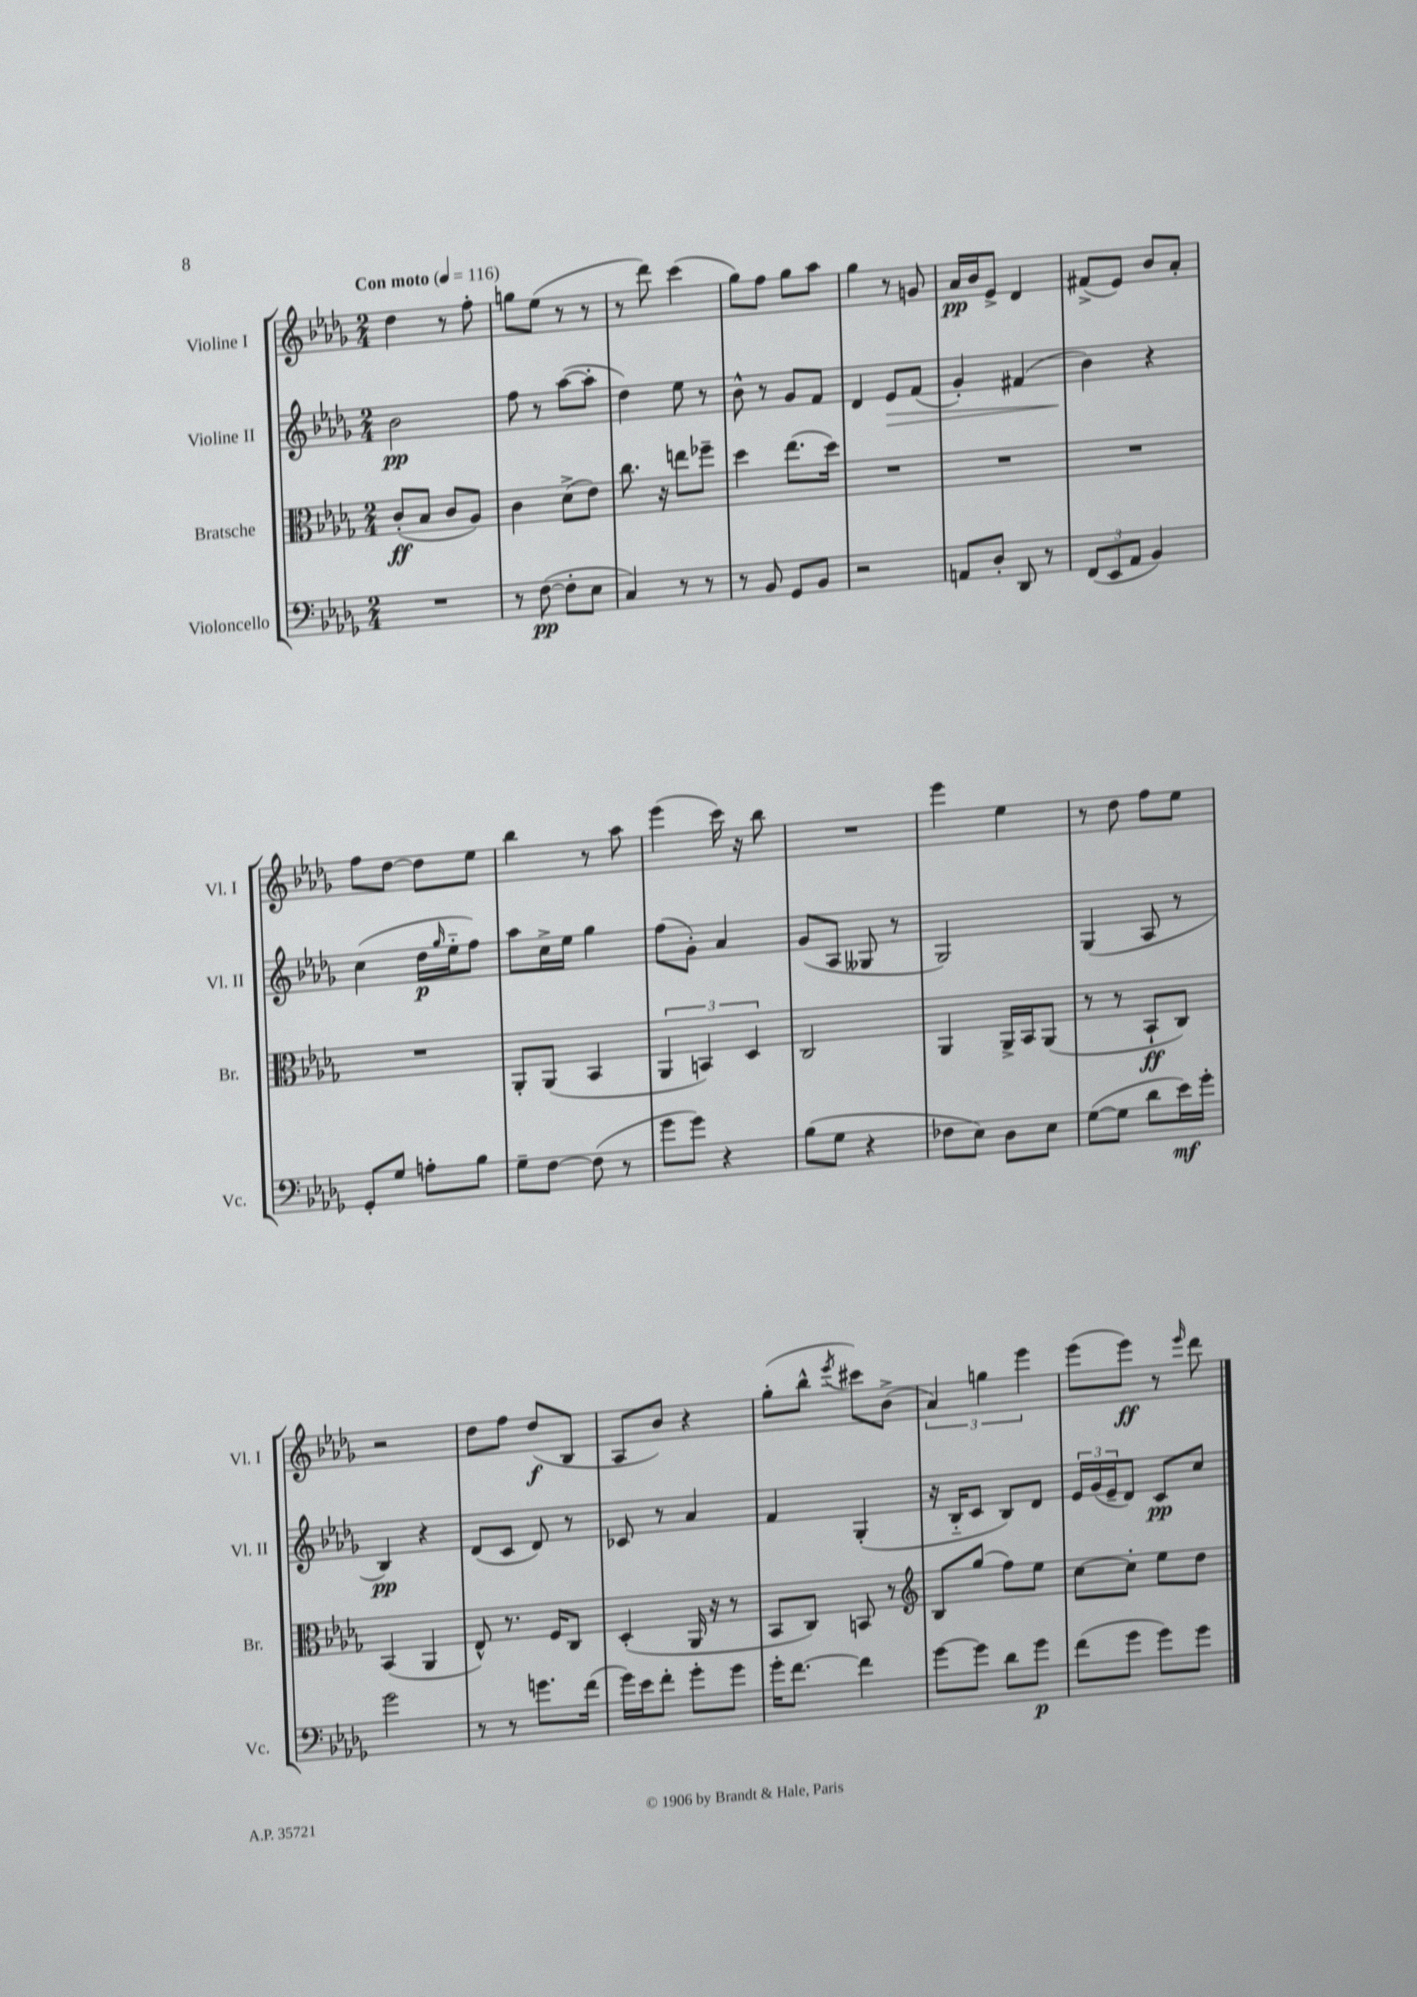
<<
\new StaffGroup <<
\new Staff = "s0" \with { instrumentName = "Violine I" shortInstrumentName = "Vl. I" } {
    \clef treble \key des \major \numericTimeSignature \time 2/4 \tempo "Con moto" 4 = 116
    des''4 r8 f''8-. |
    g''8 ees''8( r8 r8 |
    r8 des'''8) c'''4( |
    ges''8) f''8 ges''8 aes''8 |
    ges''4 r8 g'8 |
    aes'16\pp bes'16 ees'8-> des'4 |
    fis'8->( ees'8) bes'8 aes'8-. |
    f''8 des''8~ des''8 ees''8 |
    bes''4 r8 aes''8 |
    ees'''4( c'''16) r16 bes''8 |
    R2 |
    ees'''4 ees''4 |
    r8 des''8 f''8 ees''8 |
    r2 |
    des''8 f''8 des''8\f( bes8 |
    aes8 bes'8) r4 |
    ges''8-.( bes''8-^ \acciaccatura { ees'''8 } cis'''8) bes'8->( |
    \tuplet 3/2 { aes'4) g''4 ees'''4 } |
    ees'''8( ees'''8\ff) r8 \grace { ees'''16 } des'''8 \bar "|." |
}
\new Staff = "s1" \with { instrumentName = "Violine II" shortInstrumentName = "Vl. II" } {
    \clef treble \key des \major \numericTimeSignature \time 2/4
    bes'2\pp |
    f''8 r8 aes''8~( aes''8-. |
    des''4) ees''8 r8 |
    bes'8-^ r8 ges'8 f'8 |
    des'4 ees'8\> f'8( |
    ges'4-.) fis'4( |
    bes'4\!) r4 |
    c''4( des''16\p \grace { ges''16 } ees''16-_ f''8) |
    aes''8 c''16-> ees''16 ges''4 |
    f''8( ges'8-.) aes'4 |
    ges'8( aes8 geses8 r8 |
    ges2) |
    ges4( aes8 r8 |
    bes4\pp) r4 |
    des'8( c'8 des'8) r8 |
    ces'8 r8 aes'4 |
    f'4 ges4-.( |
    r16 bes16-_ c'8 bes8) des'8 |
    \tuplet 3/2 { ees'16 ges'16( ees'16-- } des'8) c'8\pp c''8 \bar "|." |
}
\new Staff = "s2" \with { instrumentName = "Bratsche" shortInstrumentName = "Br." } {
    \clef alto \key des \major \numericTimeSignature \time 2/4
    c'8-.\ff( bes8 c'8 aes8) |
    c'4 des'8->( ees'8) |
    c''8. r16 e''8 fes''8-- |
    des''4 ees''8.( des''16) |
    R2 |
    R2 |
    R2 |
    R2 |
    aes,8-. aes,8( bes,4 |
    \tuplet 3/2 { aes,4 b,4) des4 } |
    c2 |
    aes,4 aes,16-> bes,16 aes,8( |
    r8 r8 bes,8-!\ff c8) |
    bes,4( aes,4 |
    ees8-^) r8. f16 c8 |
    des4-.( aes,16 r16 r8 |
    bes,8 c8) b,8 r8 |
    \clef treble bes8 ges''8( f''8) ees''8 |
    c''8~ c''8-. ees''8 des''8 \bar "|." |
}
\new Staff = "s3" \with { instrumentName = "Violoncello" shortInstrumentName = "Vc." } {
    \clef bass \key des \major \numericTimeSignature \time 2/4
    R2 |
    r8 f8~\pp( f8-. ees8 |
    c4) r8 r8 |
    r8 bes,8 ges,8 bes,8 |
    r2 |
    a,8 des8-. des,8 r8 |
    \tuplet 3/2 { f,8( ees,8 aes,8 } bes,4) |
    ges,8-. ges8 a8-. bes8 |
    ges8-- f8~ f8( r8 |
    ges'8 ges'8) r4 |
    bes8( ges8 r4 |
    fes8 ees8) des8 ees8 |
    ges8~( ges8 des'8 ees'16\mf) ges'16-. |
    ges'2 |
    r8 r8 g'8. f'16( |
    ges'16) ees'16 f'8-. ges'8-. ges'8 |
    ges'16-. f'8.~ f'4 |
    ges'8~ ges'8 des'8 ges'8\p |
    f'8( ges'8 ges'8) ges'8 \bar "|." |
}
>>
>>
\layout { \context { \Score \remove "Bar_number_engraver" } }
